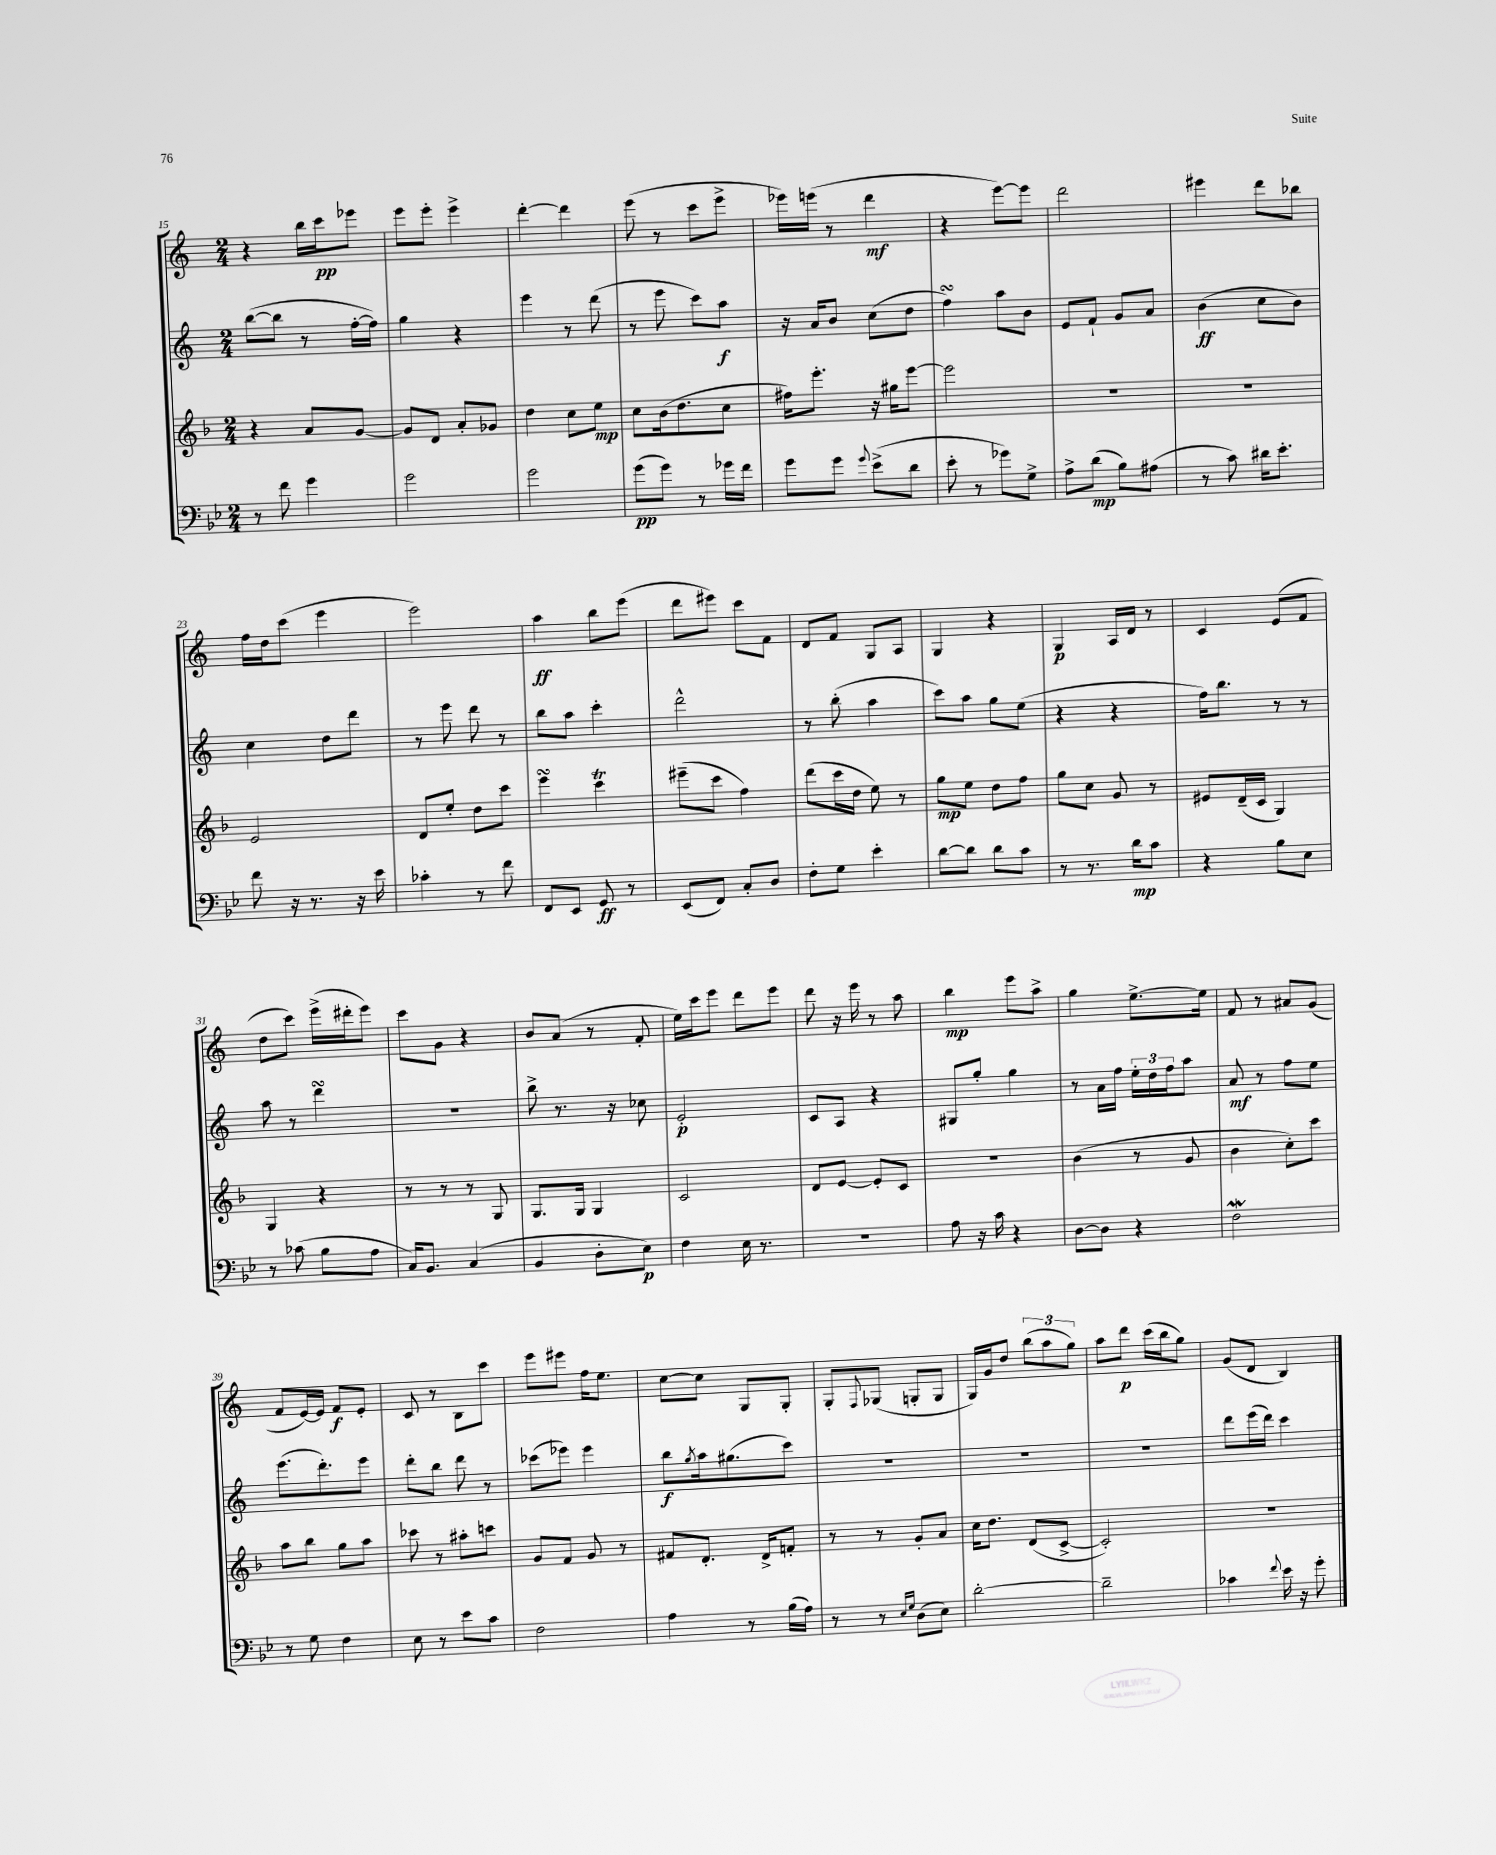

**kern	**kern	**kern	**kern
*staff4	*staff3	*staff2	*staff1
*clefF4	*clefG2	*clefG2	*clefG2
*k[b-e-]	*k[b-]	*k[]	*k[]
*M2/4	*M2/4	*M2/4	*M2/4
8r	4r	([8bb	4r
8f	.	8bb]	.
4g	8a	8r	16bb
.	.	.	16ccc
.	[8g	[16ff'	8eee-
.	.	16ff])	.
=	=	=	=
2g	8g]	4gg	8eee
.	8d	.	8eee'
.	8a'	4r	4eee^
.	8g-	.	.
=	=	=	=
2g	4dd	4eee	[4ddd'
.	8cc	8r	4ddd]
.	8ee	(8ddd	.
=	=	=	=
(8g	8cc	8r	(8eee
8g)	(16b-	8eee	8r
.	8.dd	.	.
8r	.	8ccc)	8ccc
16g-	8cc	8aa	8eee^
16f	.	.	.
=	=	=	=
8g	16ff#)	16r	16eee-)
.	8.eee'	16a	(16eee
8g	.	8b	8r
8qqg	.	.	.
(8e-^	16r	(8cc	4ddd
.	16gg#	.	.
8d	[8eee	8dd	.
=	=	=	=
8e-'	2eee]	4ff)	4r
8r	.	.	.
8g-)	.	8aa	[8eee)
8G^	.	8b	8eee]
=	=	=	=
8A^	2r	8e	2ddd
(8d	.	8f`	.
8B-)	.	8g	.
(8A#	.	8a	.
=	=	=	=
8r	2r	(4b	4eee#
8c)	.	.	.
16d#	.	8cc	8ddd
8.e-'	.	.	.
.	.	8b)	8bb-
=	=	=	=
8f	2e	4cc	16ff
.	.	.	16dd
16r	.	.	(8ccc
8.r	.	.	.
.	.	8dd	4eee
16r	.	8ddd	.
16e-	.	.	.
=	=	=	=
4c-'	8d	8r	2eee)
.	8ee'	8eee	.
8r	8dd	8ddd	.
8f	8ccc	8r	.
=	=	=	=
8FF	4eee	8bb	4aa
8EE-	.	8aa	.
8GG	4ccc	4ccc'	8bb
8r	.	.	(8eee
=	=	=	=
(8EE-	(8eee#~	2ddd^^	8ddd
8FF)	8ccc	.	8eee#)
8C'	4ff)	.	8ccc
8D	.	.	8f
=	=	=	=
8F'	(8ddd	8r	8d
8G	16ccc	(8bb'	8f
.	16dd	.	.
4e-'	8ee)	4aa	8G
.	8r	.	8A
=	=	=	=
[8d	8gg	8ccc)	4G
8d]	8ee	8aa	.
8d	8dd	8gg	4r
8c	8ff	(8ee	.
=	=	=	=
8r	8gg	4r	4G
8.r	8cc	.	.
.	8g	4r	16A
16d	.	.	16d
8c	8r	.	8r
=	=	=	=
4r	8e#	16ff)	4c
.	.	8.bb	.
.	(16d~	.	.
.	16c	.	.
8B-	4G)	8r	(8e
8E-	.	8r	8f
=	=	=	=
8r	4G	8aa	8dd
(8c-	.	8r	8ccc)
8B-	4r	4ddd	(16eee^
.	.	.	16ddd#'
8A	.	.	8eee)
=	=	=	=
16C)	8r	2r	8ccc
8.BB-	.	.	.
.	8r	.	8g
(4C	8r	.	4r
.	8G	.	.
=	=	=	=
4BB-	8.G	8bb^	8b
.	.	8.r	(8a
.	16G	.	.
8D'	4G	.	8r
.	.	16r	.
8E-)	.	8cc-	8f'
=	=	=	=
4F	2c	2e'	16ee)
.	.	.	16ccc
.	.	.	8eee
16E-	.	.	8ddd
8.r	.	.	.
.	.	.	8eee
=	=	=	=
2r	8d	8c	8ddd
.	[8e	8A	16r
.	.	.	16eee
.	8e']	4r	8r
.	8c	.	8aa
=	=	=	=
8A	2r	8G#	4bb
16r	.	8gg'	.
16c	.	.	.
4r	.	4gg	8eee
.	.	.	8aa^
=	=	=	=
[8D	(4b-	8r	4gg
8D]	.	16a	.
.	.	16ff	.
4r	8r	24ee'	[8.ee^
.	.	24dd	.
.	.	24ff	.
.	8g	8aa	.
.	.	.	16ee]
=	=	=	=
2F	4b-	8a	8f
.	.	8r	8r
.	8cc')	8ff	8a#
.	8ccc	8ee	(8g
=	=	=	=
8r	8aa	(8.eee	8f
8G	8bb-	.	[16e)
.	.	8.ddd')	16e]
4F	8gg	.	8f
.	8aa	8eee	8e'
=	=	=	=
8E-	8ccc-	8ddd'	8c
8r	8r	8bb	8r
8e-	8aa#'	8ddd	8B
8c	8ccc	8r	8ccc
=	=	=	=
2F	8g	(8ccc-	8eee
.	8f	8eee-)	8eee#
.	8g	4eee-	16ff
.	.	.	8.ee
.	8r	.	.
=	=	=	=
4A	8f#	8bb	[8cc
.	.	8qgg	.
.	8.d'	16aa	8cc]
.	.	(8.gg#	.
8r	.	.	8G
.	16d^	.	.
(16B-	8f'	8ccc)	8G'
16A)	.	.	.
=	=	=	=
8r	8r	2r	8G'
.	.	.	8qqF
8r	8r	.	(8G-
16qqE-	.	.	.
16qqG	.	.	.
(8D	8g'	.	8G'
8E-)	8a	.	8G
=	=	=	=
[2d'	16cc	2r	16G)
.	8.dd	.	16g
.	.	.	8dd
.	(8d	.	(12bb
.	.	.	12aa
.	[8c^	.	.
.	.	.	12gg)
=	=	=	=
2d~]	2c'])	2r	8aa
.	.	.	8ddd
.	.	.	(16ccc
.	.	.	16bb
.	.	.	8gg)
=	=	=	=
4c-	2r	8ddd	(8g
.	.	(16eee	8d
.	.	16ddd)	.
8qqf	.	.	.
16e-	.	4ccc	4B)
16r	.	.	.
8g'	.	.	.
==	==	==	==
*-	*-	*-	*-
